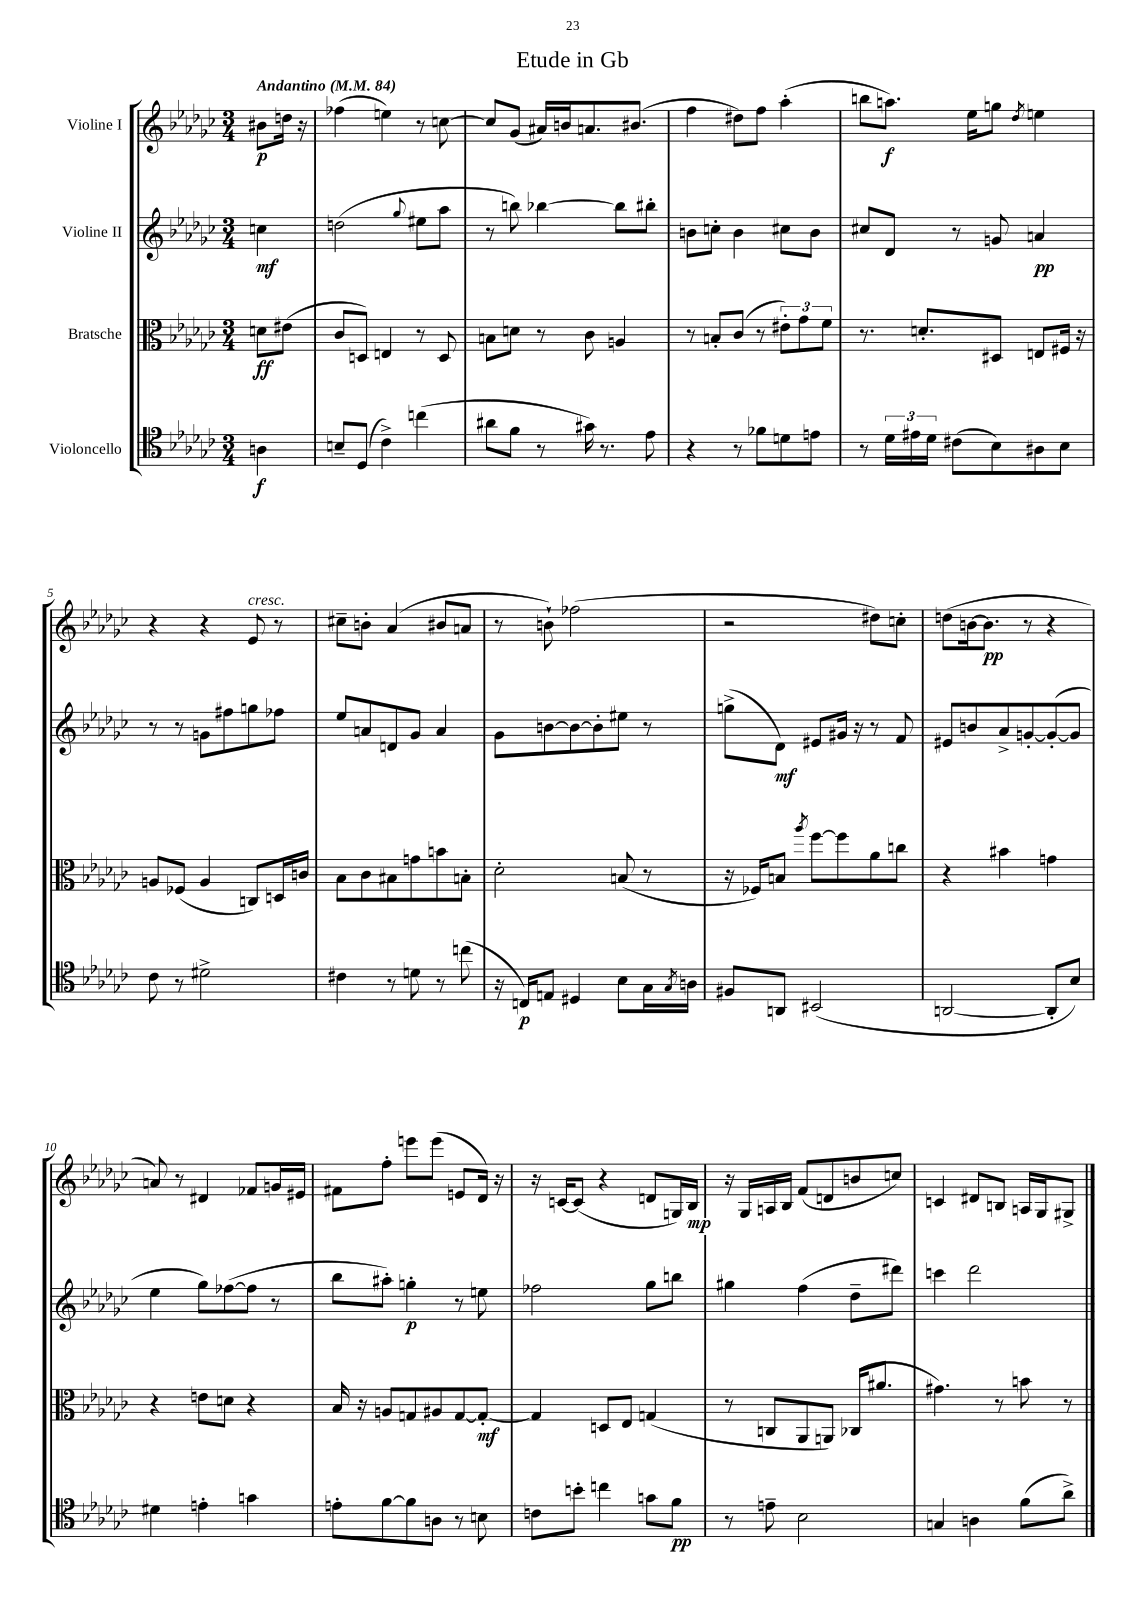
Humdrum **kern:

**kern	**dynam	**kern	**dynam	**kern	**dynam	**kern	**dynam
*part4	*part4	*part3	*part3	*part2	*part2	*part1	*part1
*staff4	*staff4	*staff3	*staff3	*staff2	*staff2	*staff1	*staff1
*I"Violoncello	*	*I"Bratsche	*	*I"Violine II	*	*I"Violine I	*
*clefC4	*	*clefC3	*	*clefG2	*	*clefG2	*
*k[b-e-a-d-g-c-]	*	*k[b-e-a-d-g-c-]	*	*k[b-e-a-d-g-c-]	*	*k[b-e-a-d-g-c-]	*
*M3/4	*	*M3/4	*	*M3/4	*	*M3/4	*
*MM84	*	*MM84	*	*MM84	*	*MM84	*
=	=	=	=	=	=	=	=
!	!	!	!	!	!	!LO:TX:a:B:t=Andantino	!
4An\	f	8dn\L	ff	4ccn\	mf	8b#X\L	p
.	.	(8e#X\J	.	.	.	16ddn\Jk	.
.	.	.	.	.	.	16r	.
=1	=1	=1	=1	=1	=1	=1	=1
8Bn~/L	.	8c-/L	.	(2ddn\	.	(4ff-X\	.
(8D-/J	.	8Dn/J)	.	.	.	.	.
4c-^\)	.	4En/	.	.	.	4een\)	.
.	.	.	.	8qqgg-/	.	.	.
(4ccn\	.	8r	.	8ee#X\L	.	8r	.
.	.	8D/	.	8aa-\J	.	[8ccn\	.
=2	=2	=2	=2	=2	=2	=2	=2
8a#X\L	.	8Bn\L	.	8r	.	8cc/L]	.
8f\J	.	8dn\J	.	8bbn\)	.	(8g-/J	.
8r	.	8r	.	[4bb-X\	.	16a#X/LL)	.
.	.	.	.	.	.	16bn/J	.
16g#X\)	.	8c-\	.	.	.	8.an/	.
8.r	.	.	.	.	.	.	.
.	.	4An/	.	8bb-\L]	.	.	.
.	.	.	.	.	.	(8.b#X/J	.
8e-\	.	.	.	8bb#X'\J	.	.	.
=3	=3	=3	=3	=3	=3	=3	=3
4r	.	8r	.	8bn\L	.	4ff\	.
.	.	8Bn'/L	.	8ccn'\J	.	.	.
8r	.	(8c-/J	.	4b\	.	8dd#X\L)	.
8f-X\L	.	8r	.	.	.	8ff\J	.
8dn\	.	12e#X'\L)	.	8cc#X\L	.	(4aa-'\	.
.	.	12g-\	.	.	.	.	.
8en\J	.	.	.	8b\J	.	.	.
.	.	12f\J	.	.	.	.	.
=4	=4	=4	=4	=4	=4	=4	=4
8r	.	8.r	.	8cc#X/L	.	8bbn\L	.
24d-\LL	.	.	.	8d-/J	.	8.aan\J)	f
24e#X\	.	.	.	.	.	.	.
.	.	8.dn'/L	.	.	.	.	.
24d-\JJ	.	.	.	.	.	.	.
(8c#X\L	.	.	.	8r	.	.	.
.	.	.	.	.	.	16ee-\KL	.
8B-\)	.	8D#X/J	.	8gn/	.	8ggn\J	.
.	.	.	.	.	.	8qdd-/	.
8A#X\	.	8En/L	.	4an/	pp	4een\	.
8B-\J	.	16F#X/Jk	.	.	.	.	.
.	.	16r	.	.	.	.	.
!!LO:LB:g=z
=5	=5	=5	=5	=5	=5	=5	=5
8c-\	.	8An/L	.	8r	.	4r	.
8r	.	(8F-X/J	.	8r	.	.	.
2d#X^\	.	4A/	.	8gn\L	.	4r	.
.	.	.	.	8ff#X\	.	.	.
!	!	!	!	!	!	!LO:TX:a:i:t=cresc.	!
.	.	8Cn/L)	.	8ggn\	.	8e-/	.
.	.	16Dn/L	.	8ff-X\J	.	8r	.
.	.	16cn/JJ	.	.	.	.	.
=6	=6	=6	=6	=6	=6	=6	=6
4c#X\	.	8B-\L	.	8ee-/L	.	8cc#X~\L	.
.	.	8c-\	.	8an/	.	8bn'\J	.
8r	.	8B#X\	.	8dn/	.	(4a-/	.
8dn\	.	8gn\	.	8g-/J	.	.	.
8r	.	8bn\	.	4a/	.	8b#X/L	.
(8ccn\	.	8Bn'\J	.	.	.	8an/J	.
=7	=7	=7	=7	=7	=7	=7	=7
16r	.	2d-'\	.	8g-\L	.	8r	.
16Cn/KL)	p	.	.	.	.	.	.
8En/J	.	.	.	[8bn\	.	8bn`\)	.
4D#X/	.	.	.	8b\_	.	(2ff-X\	.
.	.	.	.	8b'\]	.	.	.
8B-\L	.	(8Bn/	.	8ee#X\J	.	.	.
16G-\L	.	8r	.	8r	.	.	.
8qG-/	.	.	.	.	.	.	.
16An\JJ	.	.	.	.	.	.	.
=8	=8	=8	=8	=8	=8	=8	=8
8F#X/L	.	16r	.	(8ggn^\L	.	2r	.
.	.	16F-X/KL)	.	.	.	.	.
8AAn/J	.	8Bn/J	.	8d-\J)	mf	.	.
.	.	8qaa-/	.	.	.	.	.
(2BB#X/	.	[8ff\L	.	8e#X/L	.	.	.
.	.	8ff\]	.	16g#X/Jk	.	.	.
.	.	.	.	16r	.	.	.
.	.	8a-\	.	8r	.	8dd#X\L)	.
.	.	8ccn\J	.	8f/	.	8ccn'\J	.
=9	=9	=9	=9	=9	=9	=9	=9
[2AAn/	.	4r	.	8e#X/L	.	(8ddn\L	.
.	.	.	.	8bn/	.	[16bn\k	.
.	.	.	.	.	.	8.b\J]	pp
.	.	4b#X\	.	8a-^/	.	.	.
.	.	.	.	[8gn'/	.	8r	.
8AA'/L]	.	4gn\	.	(8g'/_	.	4r	.
8B-/J)	.	.	.	8g/J]	.	.	.
!!LO:LB:g=z
=10	=10	=10	=10	=10	=10	=10	=10
4d#X\	.	4r	.	4ee-\	.	8an/)	.
.	.	.	.	.	.	8r	.
4en'\	.	8en\L	.	8gg-\L)	.	4d#X/	.
.	.	8dn\J	.	([8ff-X\	.	.	.
4gn\	.	4r	.	8ff-\J]	.	8f-X/L	.
.	.	.	.	8r	.	16gn/L	.
.	.	.	.	.	.	16e#X/JJ	.
=11	=11	=11	=11	=11	=11	=11	=11
8en'\L	.	16B-/	.	8bb-\L	.	8f#X\L	.
.	.	16r	.	.	.	.	.
[8f\	.	8An/L	.	8aa#X'\J)	.	8ff'\J	.
8f\]	.	8Gn/	.	4ggn'\	p	8eeen\L	.
8An\J	.	8A#X/	.	.	.	(8eee\J	.
8r	.	[8G/	.	8r	.	8en/L	.
8Bn\	.	8G'/J_	mf	8een\	.	16d-/Jk)	.
.	.	.	.	.	.	16r	.
=12	=12	=12	=12	=12	=12	=12	=12
8cn\L	.	4G/]	.	2ff-X\	.	16r	.
.	.	.	.	.	.	[16cn/KL	.
8bn'\J	.	.	.	.	.	(8c/J]	.
4ccn\	.	8Dn/L	.	.	.	4r	.
.	.	8E-/J	.	.	.	.	.
8gn\L	.	(4Gn/	.	8gg-\L	.	8dn/L	.
8f\J	pp	.	.	8bbn\J	.	16Gn/L)	.
.	.	.	.	.	.	16B-/JJ	mp
=13	=13	=13	=13	=13	=13	=13	=13
8r	.	8r	.	4gg#X\	.	16r	.
.	.	.	.	.	.	16G-/LL	.
8en~\	.	8Cn/L	.	.	.	16An/	.
.	.	.	.	.	.	16B-/JJ	.
2B-\	.	8AA-/	.	(4ff\	.	(8f/L	.
.	.	8AAn/J)	.	.	.	8dn/	.
.	.	(16C-X/KL	.	8dd-~\L	.	8bn/	.
.	.	8.a#X/J	.	.	.	.	.
.	.	.	.	8ddd#X\J)	.	8ccn/J)	.
=14	=14	=14	=14	=14	=14	=14	=14
4Gn/	.	4.g#X\)	.	4cccn\	.	4cn/	.
4An\	.	.	.	2ddd-\	.	8d#X/L	.
.	.	8r	.	.	.	8Bn/J	.
(8f\L	.	8bn\	.	.	.	16An/LL	.
.	.	.	.	.	.	16G-/J	.
8a-^\J)	.	8r	.	.	.	8G#X^/J	.
==	==	==	==	==	==	==	==
*-	*-	*-	*-	*-	*-	*-	*-
